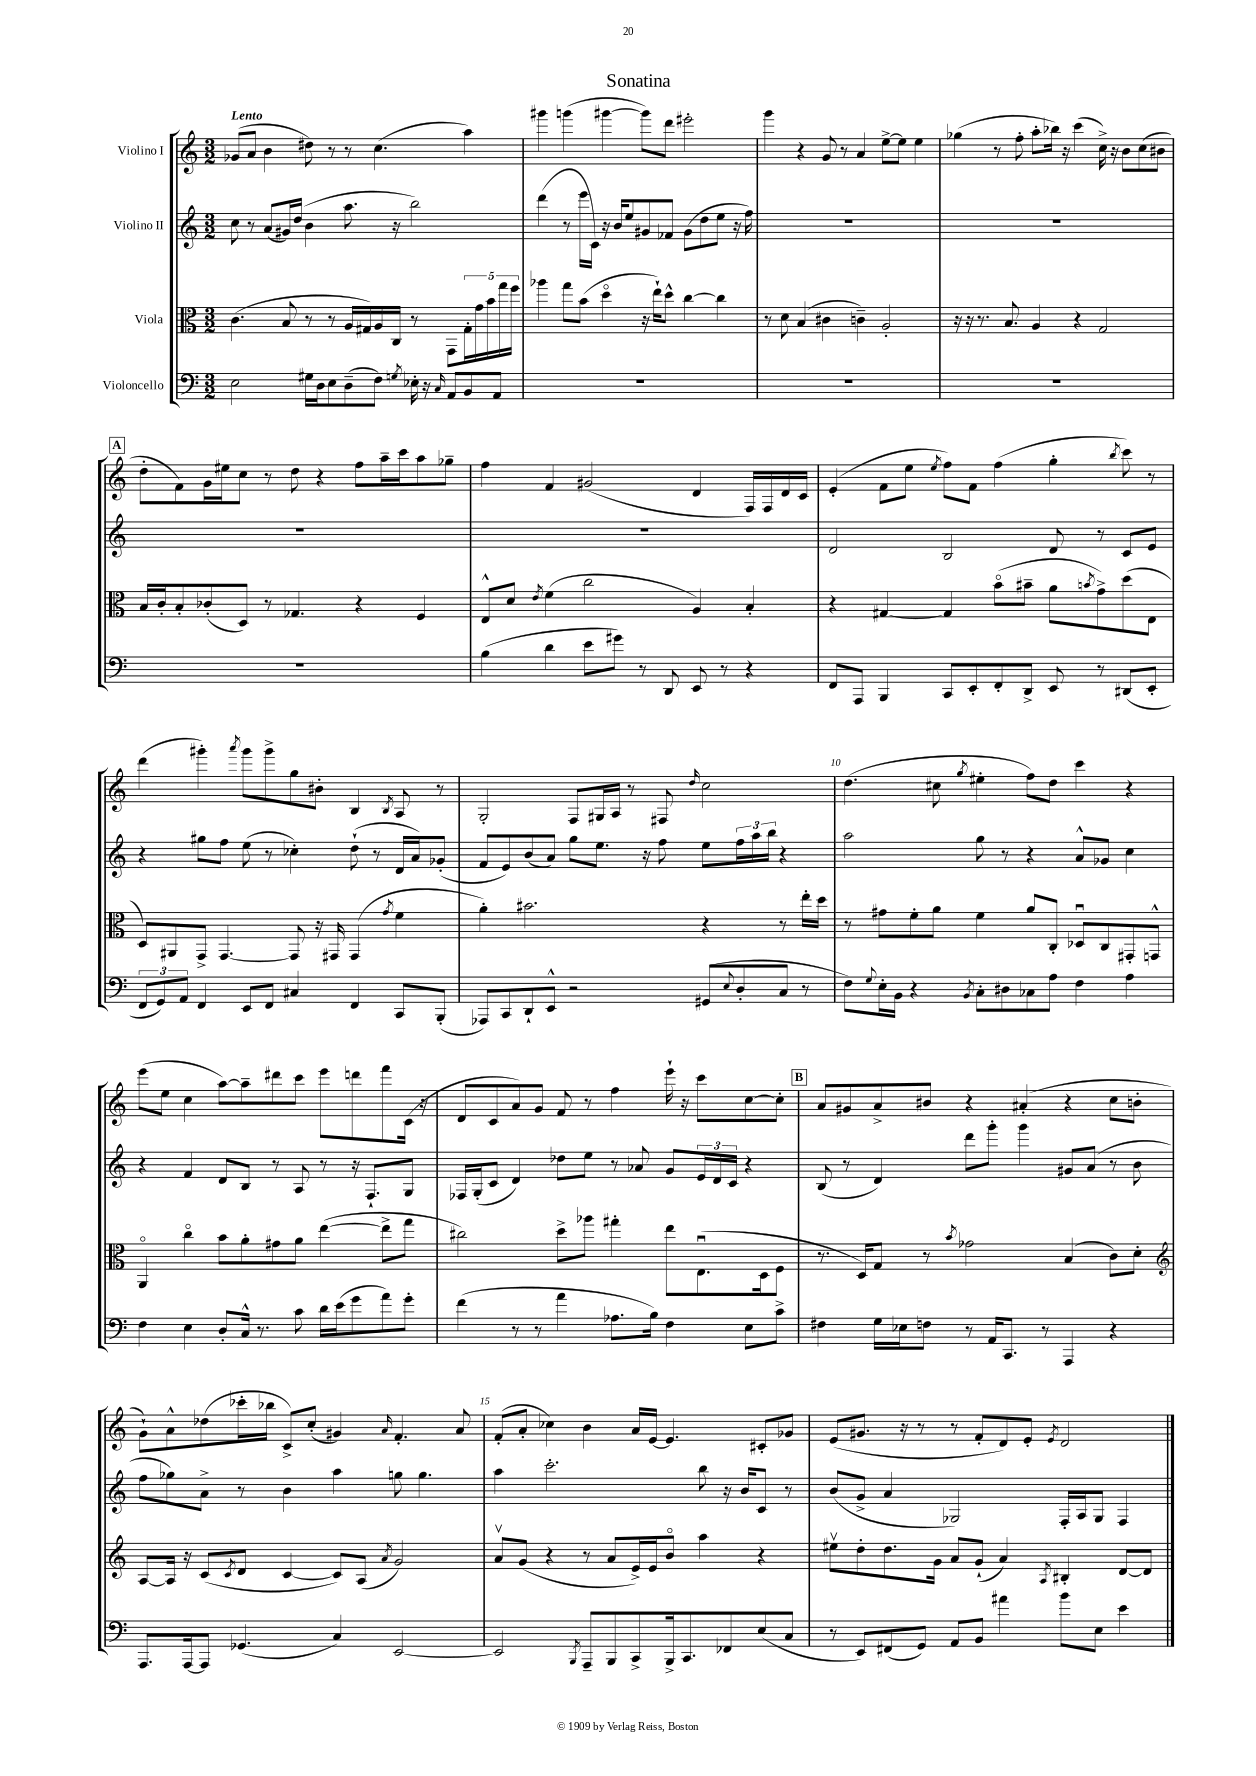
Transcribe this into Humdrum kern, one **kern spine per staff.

**kern	**kern	**kern	**kern
*staff4	*staff3	*staff2	*staff1
*clefF4	*clefC3	*clefG2	*clefG2
*k[]	*k[]	*k[]	*k[]
*M3/2	*M3/2	*M3/2	*M3/2
2E	(4.c	8cc	(8g-
.	.	8r	8a
.	.	(8a	4b
.	8B	16g#)	.
.	.	(16dd	.
16G#	8r	4b	8dd#)
16D	.	.	.
8E	8r	.	8r
(8D~	16A	8.aa	8r
.	16G#)	.	.
8F)	16A	.	(4.cc
.	16C	16r	.
8qG	.	.	.
16E-'	8r	2bb)	.
16r	.	.	.
16qqC	.	.	.
8AA	8GG	.	.
8BB	20G#'	.	4aa)
.	20g	.	.
.	20b	.	.
8AA	.	.	.
.	20gg	.	.
.	20ff	.	.
=	=	=	=
1.r	4aa-	(4ddd	4ggg#
.	8gg	8r	(4ggg
.	(8b	16eee	.
.	.	16c)	.
.	4ddo	16r	[4ggg#
.	.	16b	.
.	.	8ee	.
.	16r	8g#	8ggg#])
.	16ee`)	.	.
.	8dd^^	8f-	8ddd
.	[4cc	(8g#	2eee#'
.	.	8dd	.
.	4cc]	8ee	.
.	.	16r	.
.	.	16ff)	.
=	=	=	=
1.r	8r	1.r	4ggg
.	8d	.	.
.	(4B	.	4r
.	4c#	.	8g
.	.	.	8r
.	4c~)	.	4a
.	2A'	.	[8ee^
.	.	.	8ee]
.	.	.	4ee
=	=	=	=
1.r	16r	1.r	(4gg-
.	16r	.	.
.	8.r	.	.
.	.	.	8r
.	8.B	.	.
.	.	.	8ff'
.	4A	.	8aa'
.	.	.	16bb-)
.	.	.	16r
.	4r	.	(4ccc
.	2G	.	16cc^)
.	.	.	16r
.	.	.	8b
.	.	.	(8cc
.	.	.	8b#
=	=	=	=
1.r	16B	1.r	8dd'
.	16c'	.	.
.	8B'	.	8f)
.	(8c-'	.	16g
.	.	.	16ee#
.	8D)	.	8cc
.	8r	.	8r
.	4.G-	.	8dd
.	.	.	4r
.	4r	.	8ff
.	.	.	16aa~
.	.	.	16ccc
.	4F	.	8aa
.	.	.	8gg-~
=	=	=	=
(4B	8E^^	1.r	4ff
.	8d	.	.
.	8qe	.	.
4d	(4f	.	4f
8e	2cc	.	(2g#
8g#)	.	.	.
8r	.	.	.
8DD	.	.	.
8EE	4A)	.	4d
8r	.	.	.
4r	4B'	.	16F)
.	.	.	16F
.	.	.	16d
.	.	.	16c
=	=	=	=
8FF	4r	2d	(4e'
8AAA	.	.	.
4BBB	[4G#	.	8f
.	.	.	8ee
.	.	.	8qee
8CC	4G#]	2B	8ff)
8EE'	.	.	8f
8FF'	(8bo	.	(4ff
8DD^	8b#~	.	.
8EE	8a	8d	4gg'
.	8qb	.	.
8r	8g^)	8r	.
.	.	.	8qbb
(8DD#	(8dd	8c	8ccc)
8EE'	8E	8e	8r
=	=	=	=
12FF	8D)	4r	(4ddd
12GG)	.	.	.
.	8AA#	.	.
12AA	.	.	.
4FF	8GG^	8gg#	4ggg#')
.	[4.GG	8ff	.
.	.	.	8qaaa
8EE	.	(8ee	8ggg#
8FF	.	8r	8ggg#^
4C#	8GG]	4cc-')	8gg
.	16r	.	8b#'
.	16GG#	.	.
4FF	(4GG#	(8dd`	4B
.	.	8r	.
.	8qg	.	8qB
8CC	4f	16d	8A
.	.	16a)	.
(8BBB'	.	(8g-'	8r
=	=	=	=
8AAA-)	4a')	8f	2G'
8CC	.	8e)	.
8DD`	2.b#	(8b	.
8EE^^	.	8a)	.
2r	.	8gg	8F
.	.	8.ee	16G#
.	.	.	16A
.	.	.	8r
.	.	16r	.
.	.	8ff	8F#
.	.	.	16qqdd
(8GG#	4r	8ee	2cc
8qqE	.	.	.
8D'	.	24ff	.
.	.	24aa	.
.	.	24bb	.
8C	8r	4r	.
8r	16ee'	.	.
.	16dd	.	.
=	=	=	=
8F)	8r	2aa	(4.dd
8qqG	.	.	.
16E'	8g#	.	.
16BB	.	.	.
4r	8f'	.	.
.	8a	.	8cc#
8qBB	.	.	8qgg
8C'	4f	8gg	4ee#'
8D#	.	8r	.
8C-	8a	4r	8ff)
8A	8C'	.	8dd
4F	8D-u	8a^^	4ccc
.	8C	8g-	.
4A	8GG#'	4cc	4r
.	8GG^^	.	.
=	=	=	=
4F	4AAo	4r	(8eee
.	.	.	8ee
4E	4cco	4f	4cc
8D'	8b	8d	[8aa)
16C^^	8a'	8B	8aa~]
8.r	.	.	.
.	8g#	8r	8ddd#
8c	8a	8A	8ccc
16d	([4ee	8r	8eee
(16e	.	.	.
8g	.	16r	8ddd
.	.	8.F`	.
8a)	8ee^]	.	8fff
8g'	8gg	8G	(16c
.	.	.	16r
=	=	=	=
(4f	2cc#)	16F-	8d
.	.	(16G'	.
.	.	8c	8c
8r	.	4d)	8a)
8r	.	.	8g
4a	8dd^	8dd-	8f
.	8aa-	8ee	8r
8.A-	4gg#'	8r	4ff
.	.	8a-	.
16B)	.	.	.
4F	8ee	8g	16eee`
.	.	.	16r
.	(8.Eu	24e	8ccc
.	.	24d	.
.	.	24c	.
8E	.	4r	[8cc
.	16D	.	.
8c^	8F	.	8cc']
=	=	=	=
4F#	8.r	(8B	8a
.	.	8r	8g#
.	16D)	.	.
16G	8G	4d)	8a^
16E-	.	.	.
8F	8r	.	8b#
.	8qb	.	.
8r	2g-	8ddd	4r
16AA	.	8ggg'	.
8.CC	.	.	.
.	.	4ggg	(4a#'
8r	.	.	.
4AAA	(4B	8g#	4r
.	.	(8a	.
4r	8c)	8r	8cc
.	8d'	8b	8b'
=	=	=	=
*	*clefG2	*	*
8.AAA	[8A	8ff	8g`)
.	16A]	8gg-)	8a^^
[16AAA	16r	.	.
8AAA]	(8c	8a^	(8dd-
.	8qc	.	.
(4.GG-	8d	8r	16ccc-'
.	.	.	16bb-
.	[4c	4b	8c^)
.	.	.	(8cc'
4C)	8c])	4aa	4g#)
.	(8A	.	.
.	8qa	.	16qqa
[2EE	2g)	8gg	4.f'
.	.	4.gg	.
.	.	.	8a
=	=	=	=
2EE]	8av	4aa	(8f'
.	(8g	.	8a'
.	4r	2.ccc'	4cc-)
8qBBB	.	.	.
8AAA~	8r	.	4b
8BBB	8a	.	.
8CC^	16e^)	.	16a
.	16e	.	[16e
16BBB^	8bo	.	4.e]
8.CC	.	.	.
.	4aa	8bb	.
8FF-	.	16r	.
.	.	16b	.
(8E	4r	8c	8c#'
8C	.	8r	8g-
=	=	=	=
8r	8ee#v	(8b	(8e
8EE)	8dd'	8g^	8.g#
(8FF#	8.dd	4a	.
.	.	.	16r
8GG)	.	.	8r
.	16g	.	.
8AA	8a	2G-)	8r
8BB	(8g`	.	8f'
4a#	4a)	.	8d)
.	.	.	8e'
.	8qA	.	8qe
8b	4B#'	16F'	2d
.	.	16A	.
8E	.	8G-	.
4e	[8d	4F	.
.	8d]	.	.
==	==	==	==
*-	*-	*-	*-
